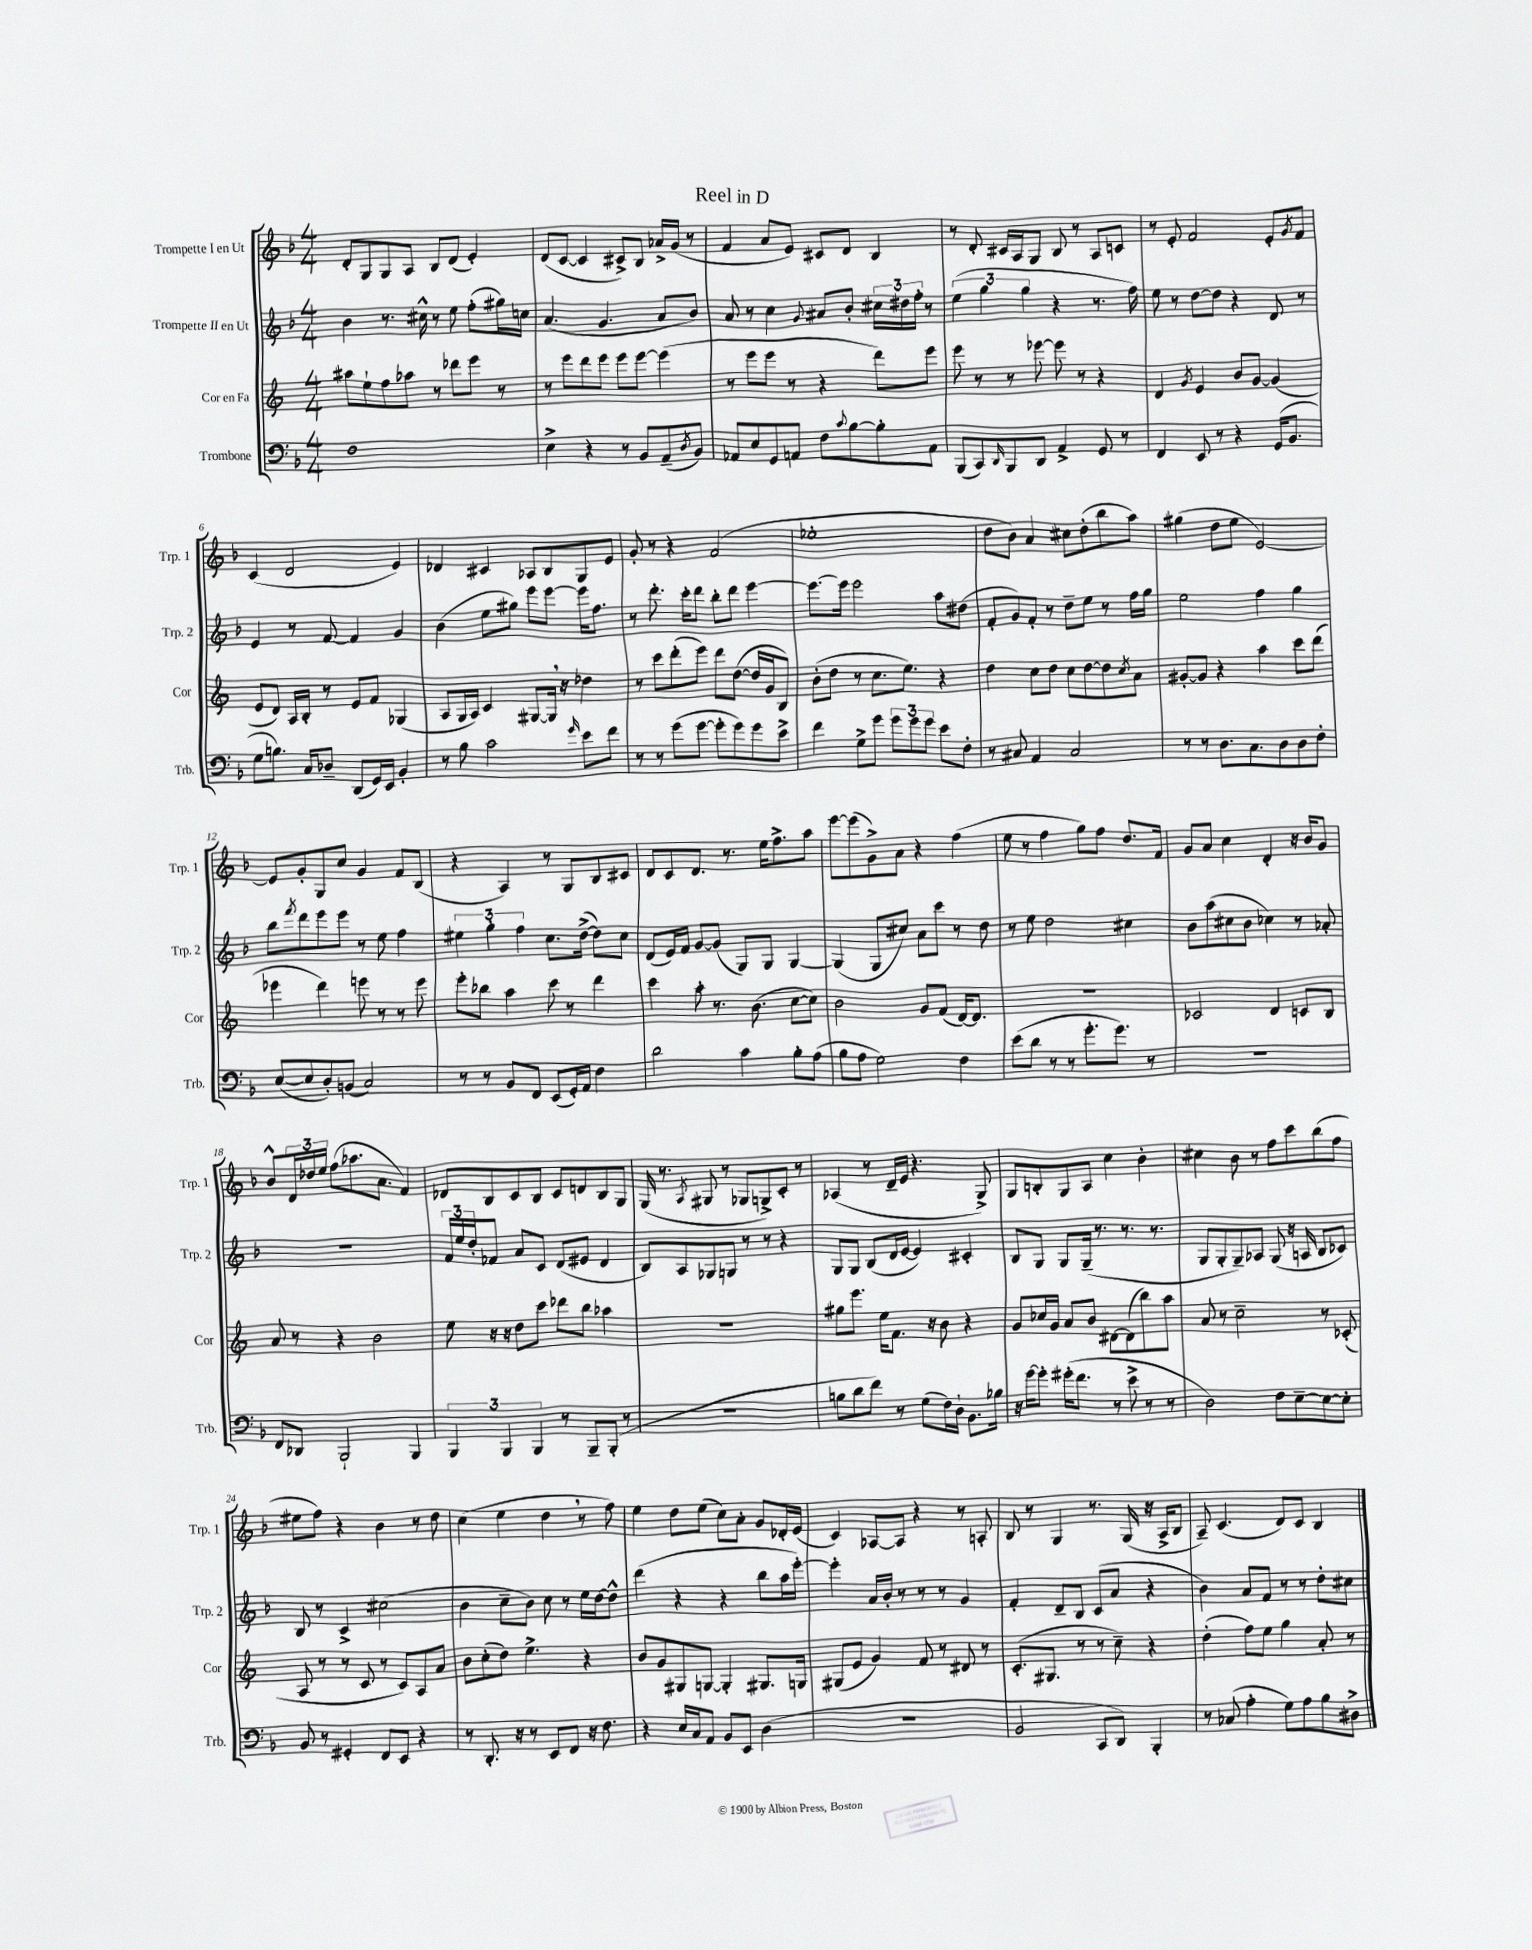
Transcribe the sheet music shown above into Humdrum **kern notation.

**kern	**kern	**kern	**kern
*part4	*part3	*part2	*part1
*staff4	*staff3	*staff2	*staff1
*I"Trombone	*I"Cor en Fa	*I"Trompette II en Ut	*I"Trompette I en Ut
*I'Trb.	*I'Cor	*I'Trp. 2	*I'Trp. 1
*clefF4	*clefG2	*clefG2	*clefG2
*k[b-]	*k[]	*k[b-]	*k[b-]
*M4/4	*M4/4	*M4/4	*M4/4
=1	=1	=1	=1
1F	8aa#X\L	4b-\	8d'/L
.	8ee`\	.	8G/
.	8ff\	8.r	8G/
.	8aa-X\J	.	8A/J
.	.	16cc#X^^\	.
.	8r	8r	8B-/L
.	8ddd-X\L	8ee\	(8d/J
.	8eee\J	(8ff'\L	4e'/)
.	8r	16gg#X\L)	.
.	.	16ccn\JJ	.
=2	=2	=2	=2
4E^\	8r	(4.a/	(8d/L
.	8eee\L	.	[8c/J
4r	8ddd\	.	4c/]
.	8eee\J	4.g/	.
8r	8eee\L	.	8c#X^/L)
8BB-/L	[8eee\J	.	8B-/J
(8AA~/	(4eee\]	8a/L	16a-X^/LL
.	.	.	(16g/JJ
8qD/	.	.	.
8BB-/J)	.	8b-/J)	8r
=3	=3	=3	=3
8AA-X/L	8r	8a/	4f/
8E/	8eee\L	8r	.
8GG/	8eee\J	4cc\	8a/L
8AAn/J	8r	.	8e/J)
.	.	8qqg/	.
8F\L	4r	8a#X/L	8c#X/L
8qqc/	.	.	.
[8B-\	.	8b-'/J	8d/J
8B-'\]	8ddd\L)	24cc#X\LL	4B-/
.	.	24dd#X\	.
.	.	24ff'\JJ	.
8AA\J	8eee\J	8r	.
=4	=4	=4	=4
(8BBB-/L	8eee\	(6ee\	8r
8CC/)	8r	.	8d'/
.	.	6gg\	.
16qqDD/	.	.	.
8BBB-/	8r	.	16c#X/LL
.	.	.	16A/J
.	.	6gg\	.
8DD/J	[8eee-X\	.	8G/J
4AA^/	8eee-\]	4r	8B-/
.	8r	.	8r
8GG/	4r	8.r	8A/L
8r	.	.	8cn/J
.	.	16ff\)	.
=5	=5	=5	=5
4FF/	4d/	8ee\	8r
.	.	8r	8e'/
.	8qg/	.	.
8EE/	4e/	[8dd\L	2f/
8r	.	8dd\J]	.
4r	8b/L	4r	.
.	[8g/J	.	.
(16GG/KL	(4g/]	8d/	8e'/L
8.BB-/J	.	.	.
.	.	.	8qg/
.	.	8r	8f/J
!!LO:LB:g=z
=6	=6	=6	=6
8G\L	8e/L	4e/	(4c/
8.Bn\J)	8d/J)	.	.
.	16A/LL	8r	2d/
16C/KL	16B'/JJ	.	.
8D-X~/J	8r	[8f/	.
(8DD/L	8e/L	4f/]	.
16GG/L)	8f/J	.	.
16EE/JJ	.	.	.
4BB-'/	(4G-X/	4g/	4e/)
=7	=7	=7	=7
8r	8A/L	(4b-\	4d-X/
8B-\	16G/L	.	.
.	16A/JJ)	.	.
2c\	4c/	8ee\L	4c#X/
.	.	8gg#X\J)	.
.	[8G#X/L	8eee\L	8A-X/L
.	16G#,/Jk]	[8eee\J	8B-/
.	16r	.	.
16qqg/	.	.	.
8e\L	4dd-X\	16eee\KL]	8G/
.	.	8.ff\J	.
8f\J	.	.	8e/J
=8	=8	=8	=8
8r	8r	8r	8g'/
8r	8ccc\L	8.ddd'\	8r
(8g\L	(8ddd'\	.	4r
.	.	16ccc'\KL	.
[8g\J	8eee\J)	8ddd\J	.
8g'\L]	8ddd\L	8bb-'\L	(2f/
8g\)	([8dd\J	8ddd\J	.
8g\	16dd/LL]	[4eee\	.
.	16g/J	.	.
8e^\J	8B/J)	.	.
=9	=9	=9	=9
4f\	(8b'\L	8.eee\L_	1ee-X'
.	8dd\J	.	.
.	.	16eee\Jk]	.
8G^\L	8r	2eee\	.
8g\J	8.cc\L	.	.
12g\L	.	.	.
.	8.ee\J)	.	.
12g\	.	.	.
12g\J	.	.	.
8e\L	4r	8aa\L	.
8F'\J	.	(8dd#X\J	.
=10	=10	=10	=10
8r	4dd\	8f'/L	8dd\L
8C#X/	.	8g/)	8b-\J)
4AA/	8cc\L	8f'/J	4a/
.	8dd\J	8r	.
2C#/	8cc\L	8dd~\L	8cc#X\L
.	[8dd\	8ee\J	(8dd'\
.	8dd\]	8r	8bb-\
.	8qcc/	.	.
.	8a\J	16ff\LL	8aa\J)
.	.	16gg\JJ	.
=11	=11	=11	=11
8r	[8g#X'/L	2ee\	(4gg#X\
8r	8g#/J]	.	.
8.D\L	4r	.	8dd\L
.	.	.	8ee\J
8.C\	.	.	.
.	4aa\	4ff\	[2e/)
8D\	.	.	.
8D\	8ccc\L	4gg\	.
8F'\J	(8ddd\J	.	.
!!LO:LB:g=z
=12	=12	=12	=12
([8E/L	4eee-X\	8bb-\L	8e/L]
.	.	8qfff/	.
8E/]	.	8ddd\	8g'/
8D'/)	4ddd\)	8eee\	8G/
(8BBn/J	.	8eee\J	8cc/J
2C/)	8eeen\	8r	4g/
.	8r	8ee\	.
.	8r	4ff\	8f/L
.	8eee\	.	(8B-/J
=13	=13	=13	=13
8r	8eee'\L	6ee#X\	4r
8r	8bb-X\J	.	.
.	.	6gg'\	.
8BB-/L	4aa\	.	4A/)
.	.	6ff\	.
8FF/J	.	.	.
(8EE/L	8ccc\	8.cc\L	8r
16GG'/L)	8r	.	8G/L
16AA/JJ	.	([16dd^\Jk	.
4F\	4ddd\	8dd\L])	8B-/
.	.	8cc\J	8c#X/J
=14	=14	=14	=14
2d\	4ccc\	(8d/L	8d/L
.	.	16e/L)	8c/
.	.	16f/JJ	.
.	8aa'\	[8g/L	8.d/J
.	8.r	(8g/J]	.
.	.	.	8.r
4c\	.	8G/L)	.
.	(8.b\	.	.
.	.	8G/J	16ee\KL
.	.	.	8.ff^\
8B-'\L	[8cc\L	[4G/	.
(8A\J	8cc\J])	.	8aa\J
=15	=15	=15	=15
8B-\L	2b\	(4G/]	[8eee\L
8A\J	.	.	(8eee\]
2G\)	.	8G/L	8g^\)
.	.	8cc#X/J)	8a\J
.	8g/L	8a\L	4r
.	(8f/J	8ccc\J	.
4F\	[16d/KL)	8r	(4ff\
.	8.d/J]	.	.
.	.	8dd\	.
=16	=16	=16	=16
(8e\L	1r	8r	8ee\
8d\J	.	8ee\	8r
8r	.	2dd\	4ff\
8r	.	.	.
8.g'\L	.	.	8gg\L)
.	.	.	8ff\J
8.g\J)	.	.	.
.	.	4cc#X\	8.dd/L
8r	.	.	.
.	.	.	16f/Jk
=17	=17	=17	=17
1r	2c-X/	8b-\L	8g/L
.	.	(8aa\	8a/J
.	.	8cc#X\	4cc\
.	.	8b-\J	.
.	4d/	4cc-X\)	4d'/
.	8cn/L	8r	16r
.	.	.	16b-/KL
.	8B/J	8a-X'/	8g/J
!!LO:LB:g=z
=18	=18	=18	=18
8FF/L	8a/	1r	8b-^^/L
8DD-X/J	8r	.	24d/L
.	.	.	24dd-X/
.	.	.	24ee/JJ
2BBB-`/	4r	.	(8ff\L
.	.	.	8.aa-X\
.	2b\	.	.
.	.	.	8.a\J
4BBB-/	.	.	4f/)
=19	=19	=19	=19
6BBB-/	8ee\	24f/LL	8d-X/L
.	.	24ee/	.
.	.	24dd'/J	.
.	16r	8f-X/J	8B-/
6BBB-/	.	.	.
.	16r	.	.
.	8dd\L	8a/L	8c/
6BBB-/	.	.	.
.	8ccc\J	8c/J	8B-/J
8r	8ddd-X\L	(8d/L	8c/L
8BBB-~/L	8bb\J	8e#X/J	8dn/
(8BBB-'/J	4aa-X\	4d/	8B-/
8r	.	.	8G/J
=20	=20	=20	=20
1r	1r	8B-/L)	(16G/
.	.	.	8.r
.	.	8A/	.
.	.	.	8qA/
.	.	8G-X/	8G#X/
.	.	8Gn/J	8r
.	.	8r	8G-X/L
.	.	8r	8Gn^/)
.	.	4r	8c'/J
.	.	.	8r
=21	=21	=21	=21
8Bn\L	8gg#X\L	8G/L	(4A-X/
8d\	8.eee\J	8G/J	.
8f\J)	.	(8B-/L	8r
.	16ee\KL	.	.
8r	8.f\J	16d/L	16d~/LL
.	.	[16e/JJ	16e/JJ
(8G\L	.	4e/])	4.r
.	16r	.	.
16F\L)	8b\	.	.
16D`\JJ	.	.	.
8.BB-\L	4r	4c#X'/	.
.	.	.	8G^/)
16B-X\Jk	.	.	.
=22	=22	=22	=22
16r	8g/L	8B-/L	8G/L
[16g\KL	.	.	.
8g'\J]	16cc-X/L	8G/J	8Bn'/
.	16g/JJ	.	.
(16g#X'\KL	8a/L	8G/L	8G/
8.f\J	.	.	.
.	8b/J	(16G~/Jk	8A/J
.	.	8.r	.
8r	[8d#X\L	.	4cc\
8e^\	(8d#\]	8.r	.
8r	8bb\)	.	4b-'\
.	.	8.r	.
8r	8aa\J	.	.
=23	=23	=23	=23
2D\)	8a/	8G/L	4cc#X\
.	8r	8G'/	.
.	2cc~\	8G~/)	8b-\
.	.	8A-X/J	8r
8F\L	.	(8G/	8ff\L
[8E~\	.	16r	8ccc\
.	.	16An/	.
8E\_	8r	8B-/L	(8bb-\
8E'\J]	(8c-X'/	8c-X/J)	8ff\J
!!LO:LB:g=z
=24	=24	=24	=24
8BB-/	8A/	8B-/	8ee#X\L
8r	8r	8r	8ff\J)
4GG#X'/	8r	4c^/	4r
.	8c/	.	.
8FF/L	8r	(2cc#X\	4b-\
8EE/J	8c/L)	.	.
4r	8A/	.	8r
.	8a/J	.	8dd\
=25	=25	=25	=25
8r	8b\L	4b-\	(4cc\
8.DD'/	(8cc'\	.	.
.	8dd\J)	8cc~\L	4ee\
16r	.	.	.
8r	4.ee^\	8b-\J)	.
8EE/L	.	8cc\	4dd,\
8FF/J	.	8r	.
16r	4r	16ee\LL	8r
8.F\	.	[16dd\J	.
.	.	8dd^^\J]	8ff\)
=26	=26	=26	=26
4r	8b/L	(4ddd\	4ee\
.	8g/	.	.
16E/LL	8G#X/	4r	8dd\L
16C/J	.	.	.
8AA/J	[8Gn/J	.	(8ee\J
8BB-/L	4G'/]	4r	8cc\L)
8EE/J	.	.	8a'\J
(4D\	8.G#X/L	8bb-\L	8g/L
.	.	16aa\L	16d-X'/L
.	16Gn/Jk	[16eee'\JJ)	(16e/JJ
=27	=27	=27	=27
1r	(8G#X/L	4eee'\]	4c/)
.	8e/J	.	.
.	4g/)	16a/LL	[8A-X/L
.	.	16b-'/JJ	.
.	.	8r	8A-/J]
.	8f/	8r	4r
.	8r	8r	.
.	8d#X/	4g/	8r
.	8r	.	8An'/
=28	=28	=28	=28
2BB-/	(8.c'/L	4f'/	8B-/
.	.	.	8r
.	8.G#X/J	.	.
.	.	8d~/L	4G/
.	8r	8B-/J	.
8CC/L	8r	(8c/L	8.r
8DD/J)	8cc~\)	8a/J	.
.	.	.	(16G/
4BBB-'/	4r	4r	16r
.	.	.	16A^/KL
.	.	.	8B-/J
=29	=29	=29	=29
8r	(4dd'\	4b-\)	8A~/)
(8C-X/	.	.	(4.c/
4A'\	8ff\L)	8a/L	.
.	8ee\J	8f/J	.
8G\L)	4gg\	8r	8d/L)
8A\	.	8r	8c/J
8B-\	8a'/	8dd'\L	4B-/
8D#X^\J	8r	8cc#X\J	.
==	==	==	==
*-	*-	*-	*-
